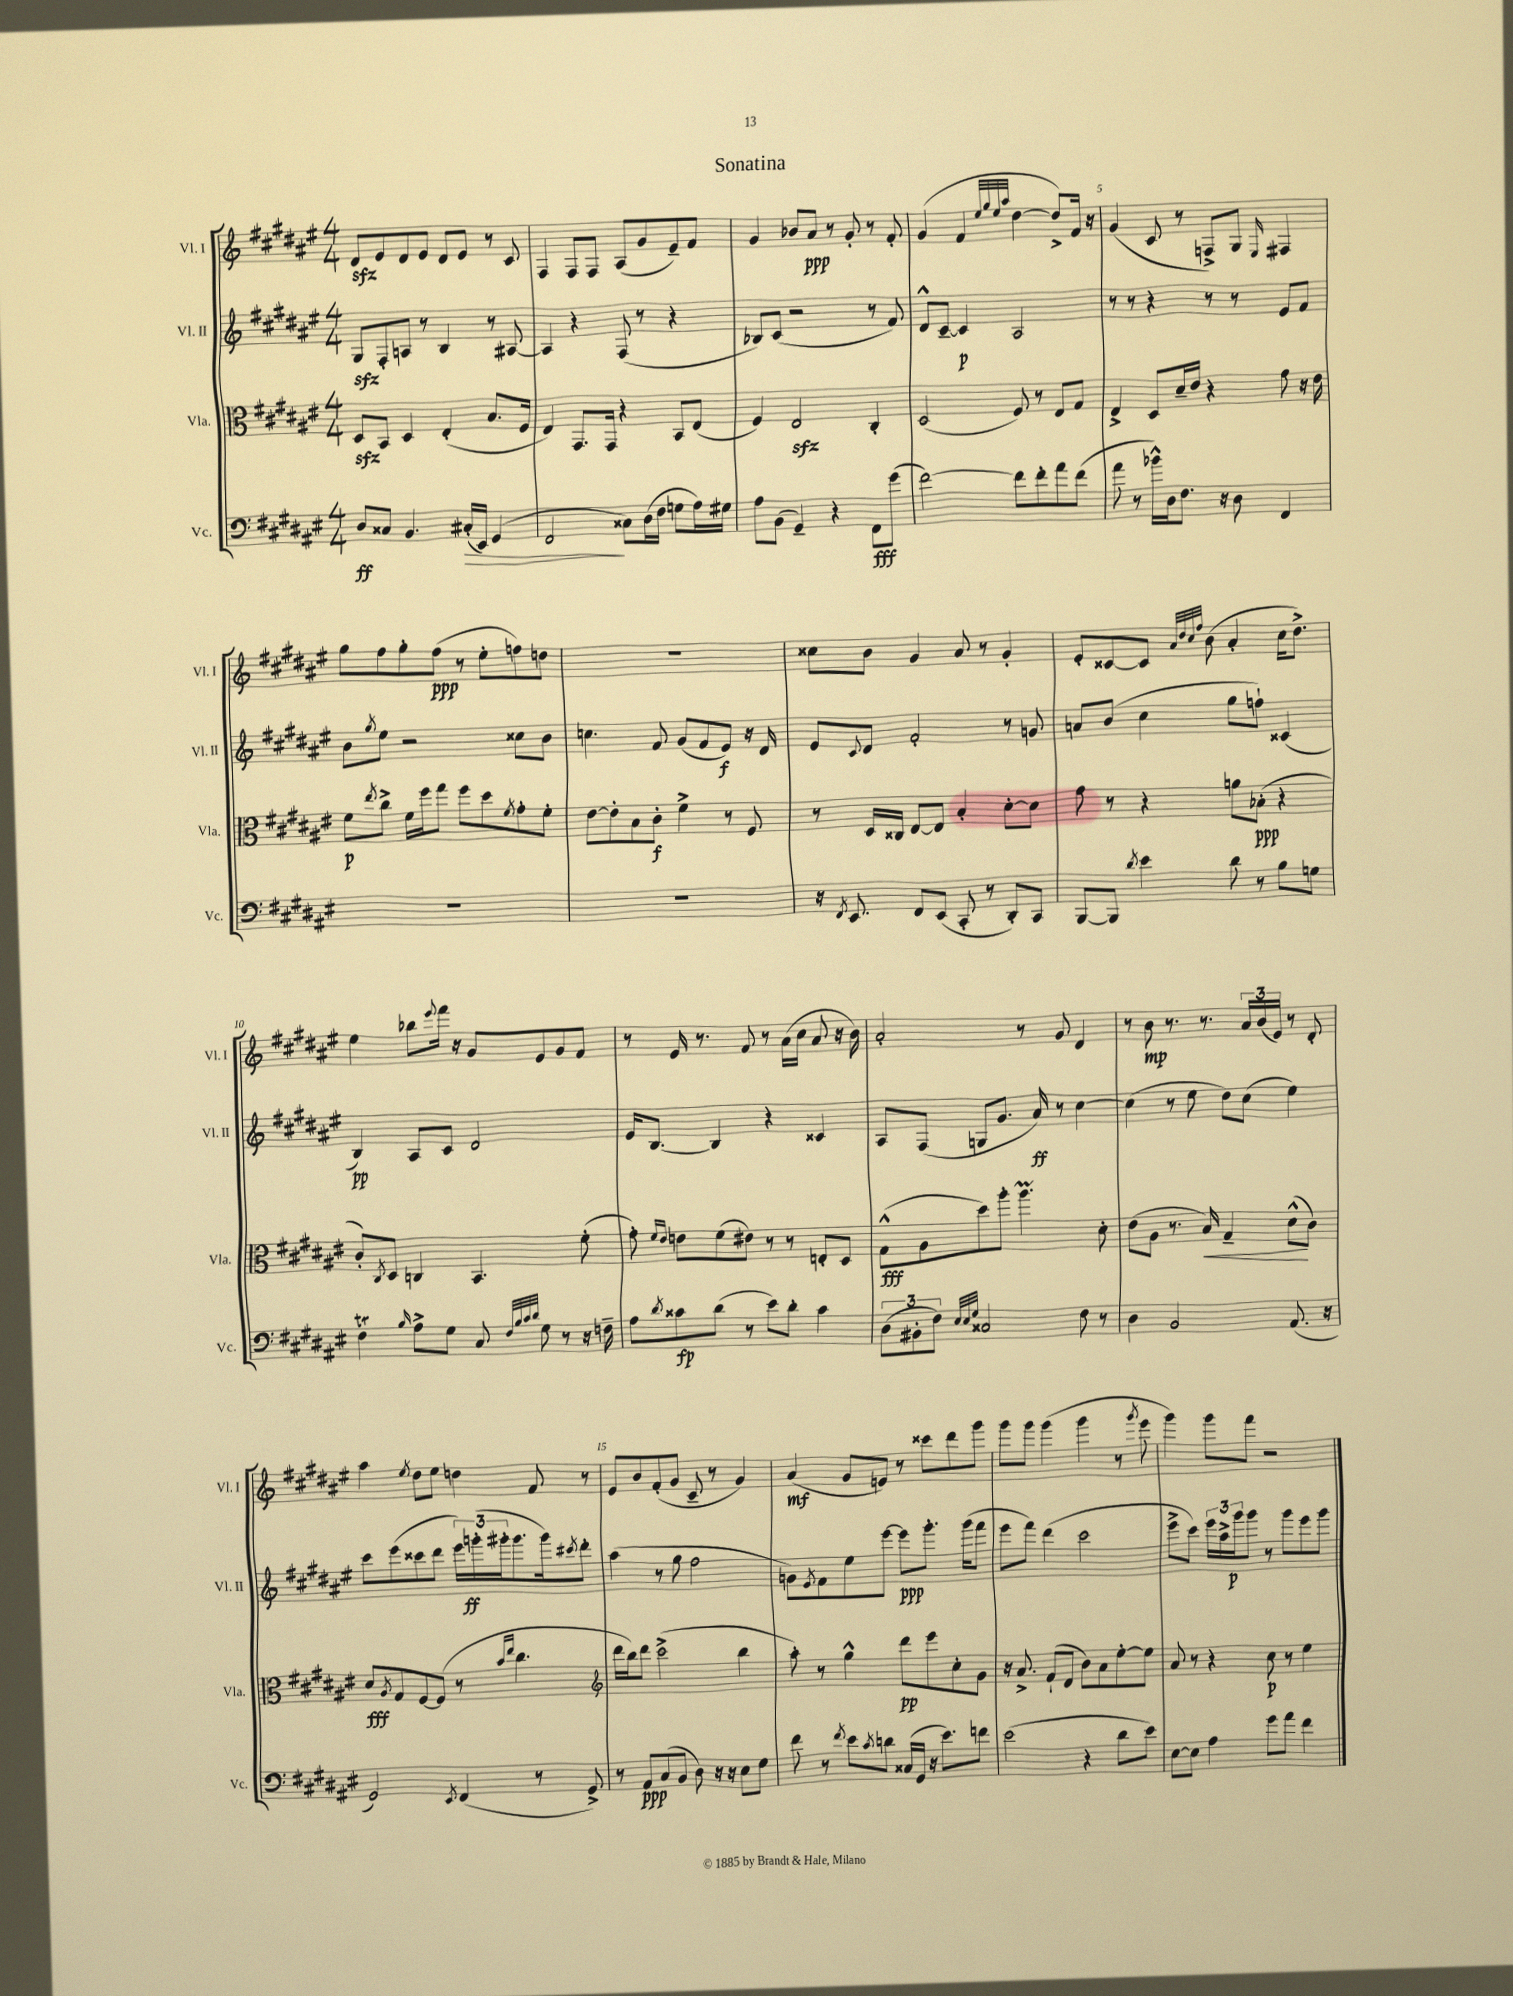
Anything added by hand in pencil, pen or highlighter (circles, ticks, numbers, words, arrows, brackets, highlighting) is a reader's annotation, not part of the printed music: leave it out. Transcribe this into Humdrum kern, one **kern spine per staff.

**kern	**kern	**kern	**kern
*staff4	*staff3	*staff2	*staff1
*clefF4	*clefC3	*clefG2	*clefG2
*k[f#c#g#d#a#e#]	*k[f#c#g#d#a#e#]	*k[f#c#g#d#a#e#]	*k[f#c#g#d#a#e#]
*M4/4	*M4/4	*M4/4	*M4/4
8D#	8D#	8G#	8d#
8C##	8BB	8F#'	8e#
4.BB	4D#	8A	8d#
.	.	8r	8e#
.	(4E#'	4B	8d#
(16C#'	.	.	8e#
16EE#)	.	.	.
(4GG#	8.B	8r	8r
.	.	[8A#	8c#
.	16F#	.	.
=	=	=	=
2FF#	4E#)	4A#]	4F#
.	8.GG#	4r	8F#
.	.	.	8F#
.	16GG#	.	.
8C##)	4r	(8F#	(8A#
(16D#	.	8r	8g#
16F#	.	.	.
8G	8BB	4r	8e#~)
16A#)	(8E#	.	8f#
16G#	.	.	.
=	=	=	=
8A#	4F#)	8B-)	4g#
(8BB	.	(8c#	.
4GG#~)	2E#	2r	8b-
.	.	.	8a#
4r	.	.	8r
.	.	.	8g#'
8FF#	4C#'	8r	8r
(8g#	.	8f#)	8f#'
=	=	=	=
[2f#)	(2D#	8d#^^	(4g#
.	.	[8c#~	.
.	.	4c#]	4f#
.	.	.	32qqee#
.	.	.	32qqgg#
.	.	.	32qqee#
.	.	.	32qqaa#
8f#]	8F#)	2A#	[4dd#
8f#'	8r	.	.
8a#	8E#	.	8dd#^])
(8f#	8G#	.	16f#
.	.	.	16r
=	=	=	=
8a#	4E#^	8r	(4g#
8r	.	8r	.
16b-^^)	8D#	4r	8c#
16D#	.	.	.
8.F#	16d#~	.	8r
.	16e#	.	.
.	4r	8r	8F^)
16r	.	.	.
8D#	.	8r	8G#
.	.	.	16qqE#
4FF#	8g#	8e#	4F#
.	16r	8f#	.
.	16e#	.	.
=	=	=	=
1r	8f#	8b	8gg#
.	8qee#	8qgg#	.
.	8cc#^	8ee#	8ff#
.	16f#	2r	8gg#'
.	16ff#	.	.
.	8gg#	.	(8ff#
.	8ff#	.	8r
.	8dd#	.	8ee#'
.	8qf#	.	.
.	8g#'	8cc##	8ff)
.	8f#'	8b	8dd
=	=	=	=
1r	[8e#	4.cc	1r
.	8e#']	.	.
.	8B	.	.
.	8c#'	8f#	.
.	4f#^	(8g#	.
.	.	8f#	.
.	8r	8e#)	.
.	8F#	16r	.
.	.	16d#	.
=	=	=	=
16r	8r	8e#	8cc##
8qFF#	.	.	.
8.EE#	.	.	.
.	.	8qqc#	.
.	16D#	8d#	8b
.	16C##	.	.
8FF#	[8E#	2f#'	4g#
(8EE#	8E#]	.	.
8CC#'	4B'	.	8a#
8r	.	.	8r
8DD#')	[8d#'	8r	4g#'
8CC#	8d#]	8g	.
=	=	=	=
[8BBB	8g#	8a	8e#'
8BBB]	8r	(8b	[8c##
8qd#	.	.	.
4e#	4r	4cc#	8c##]
.	.	.	32qqa#
.	.	.	32qqdd#
.	.	.	32qqcc#
.	.	.	32qqff#
.	.	.	(8b
8d#	8a	8gg#	4a#'
8r	(8B-'	8ff`)	.
8B	4r	(4c##	16cc#
.	.	.	8.dd#^)
8G	.	.	.
=	=	=	=
4F#	8c#')	4B)	4ee#
.	8qC#	.	.
.	8D#	.	.
16qqB	.	.	.
8A#^	4C	8A#	8bb-
.	.	.	8qqeee#
8G#	.	8c#	16fff#
.	.	.	16r
8C#	4.BB	2d#	8g#
32qqF#	.	.	.
32qqB	.	.	.
32qqc#	.	.	.
32qqd#	.	.	.
8G#	.	.	8e#
8r	.	.	8g#
16r	(8f#'	.	8f#
16F~	.	.	.
=	=	=	=
8A#	8g#')	16e#	8r
.	.	[8.B	.
.	16qqf#	.	.
8qd#	16qqe#	.	.
8c##	8e	.	16e#
.	.	.	8.r
(8d#	(8f#	4B]	.
8r	8e#)	.	8f#
8e#)	8r	4r	8r
8d#'	8r	.	(16a#
.	.	.	16cc#
4c##	8E'	4c##	8a#
.	8D#	.	16r
.	.	.	16b)
=	=	=	=
(12D#	(8G#^^	8A#	2a#'
12BB#'	.	.	.
.	8A#	(8F#	.
12F#)	.	.	.
32qqE#	.	.	.
32qqE#	.	.	.
32qqG#	.	.	.
2C##	8dd#)	8G	.
.	8aa#'	8.g#	.
.	4.aa#	.	8r
.	.	16a#)	.
.	.	8r	8g#
8F#	.	[4cc#	4d#
8r	8d#'	.	.
=	=	=	=
4D#	(8e#	(4cc#]	8r
.	8A#	.	8b
2BB	8.r	8r	8.r
.	.	8ee#	.
.	16B)	.	8.r
.	4G#~	8dd#)	.
.	.	(8cc#	24a#
.	.	.	(24b
.	.	.	24e#)
(8.AA#	(8d#^^	4ee#)	8r
.	8c#)	.	8d#'
16r	.	.	.
=	=	=	=
2GG#)	8d#	8ccc#	4aa#
.	8qA#	.	.
.	8G#	(8eee#	.
.	.	.	8qee#
.	[8F#	8ccc##	8dd#
.	(8F#]	8ddd#	8ee#
8qEE#	.	.	.
(4FF#	8r	24eee#)	4dd
.	.	(24ggg'	.
.	.	24ggg#'	.
.	16qqb	.	.
.	16qqee#	.	.
.	4.cc#	8.ggg#	.
8r	.	.	8f#
.	.	16ggg#)	.
.	.	8qccc#	.
8GG#^)	.	8ddd#'	8r
=	=	=	=
*	*clefG2	*	*
8r	16ddd#	(4aa#	8e#
.	16bb)	.	.
8AA#	8ddd#	.	8b
(8C#	(2ccc#^	8r	(8f#'
8BB	.	8gg#	8g#
8D#)	.	2ff#	8c#~
16r	.	.	8r
16r	.	.	.
8E#	4bb	.	4g#)
8G#	.	.	.
=	=	=	=
8f#	8aa#')	8g)	(4a#
.	.	8qe#	.
8r	8r	8f#	.
8qf#	.	.	.
8e#	4gg#^^	8ee#	8g#
8qc#	.	.	.
8d	.	[8eee#	8e)
(16C##	8ddd#	8eee#]	8r
16GG#	.	.	.
16r	8eee#	8.ggg#'	8ccc##
8.e#)	.	.	.
.	8cc#'	.	8ddd#
.	.	(16ggg#	.
8f	8g#	8fff#	8ggg#
=	=	=	=
(2e#	16r	8eee#	8ggg#
.	8.a#^	.	.
.	.	8fff#)	8ggg#
.	(8f#`	(4ddd#	(4ggg#
.	8d#	.	.
4r	8b)	2ccc#	4ggg#
.	8a#	.	.
8d#	[8ee#'	.	8r
.	.	.	8qggg#
8e#)	8ee#]	.	8eee#
=	=	=	=
[8E#	8a#	8eee#^	4ggg#)
8E#]	8r	8ccc#)	.
4A#	4r	24eee#	8ggg#
.	.	24aa#^	.
.	.	24ggg#	.
.	.	8ggg#	8fff#
8g#	8cc#	8r	2r
8a#	8r	8ggg#	.
4f#	4ee#	8eee#	.
.	.	8ggg#	.
==	==	==	==
*-	*-	*-	*-
